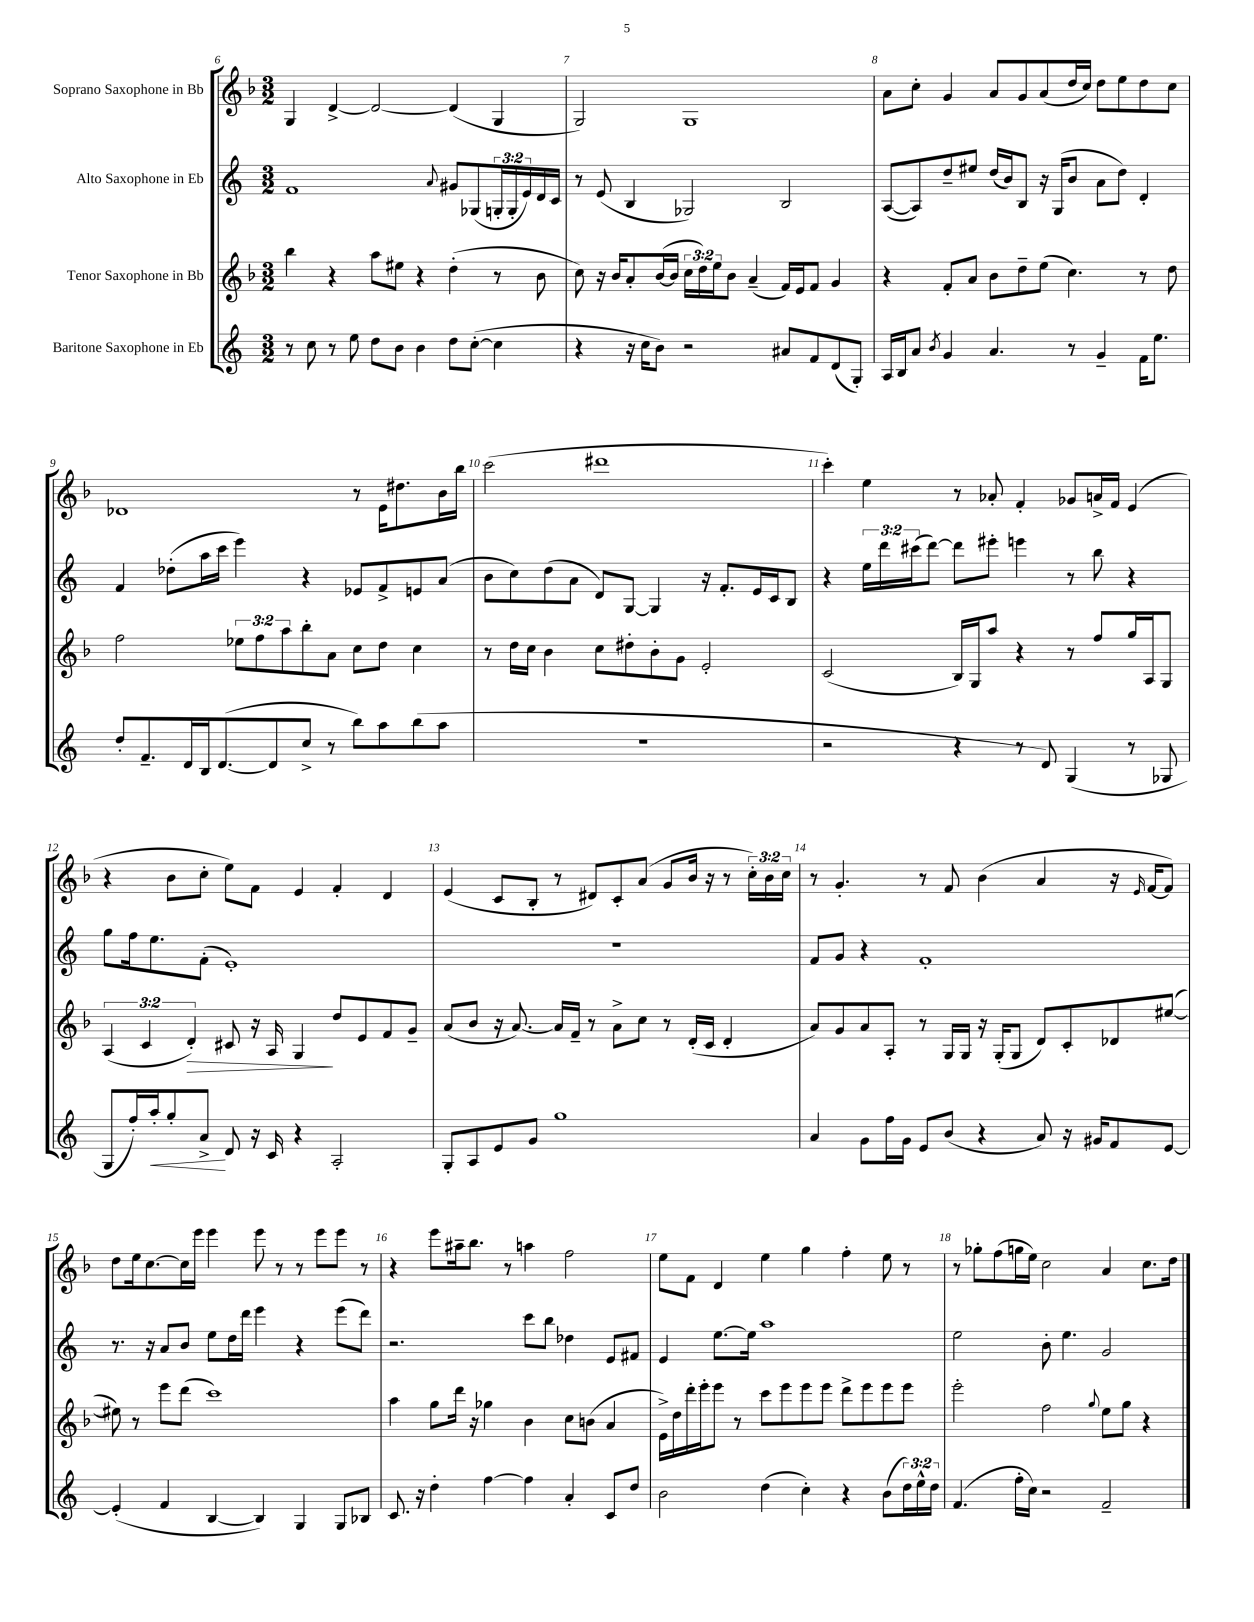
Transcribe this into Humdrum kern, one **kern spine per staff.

**kern	**dynam	**kern	**dynam	**kern	**kern
*part4	*part4	*part3	*part3	*part2	*part1
*staff4	*staff4	*staff3	*staff3	*staff2	*staff1
*I"Baritone Saxophone in Eb	*	*I"Tenor Saxophone in Bb	*	*I"Alto Saxophone in Eb	*I"Soprano Saxophone in Bb
*clefG2	*	*clefG2	*	*clefG2	*clefG2
*k[]	*	*k[b-]	*	*k[]	*k[b-]
*M3/2	*	*M3/2	*	*M3/2	*M3/2
=6	=6	=6	=6	=6	=6
8r	.	4bb-\	.	1f	4G/
8cc\	.	.	.	.	.
8r	.	4r	.	.	[4d^/
8ee\	.	.	.	.	.
8dd\L	.	8aa\L	.	.	2d/_
8b\J	.	8ee#X\J	.	.	.
4b\	.	4r	.	.	.
.	.	.	.	8qqa/	.
8dd\L	.	(4dd'\	.	8g#X/L	(4d/]
([8cc'\J	.	.	.	(8G-X/	.
4cc\]	.	8r	.	24Gn'/L	4G/
.	.	.	.	24G'/	.
.	.	.	.	24e/)	.
.	.	8b-\	.	16d/	.
.	.	.	.	16c/JJ	.
=7	=7	=7	=7	=7	=7
4r	.	8cc\)	.	8r	2G/)
.	.	16r	.	(8e/	.
.	.	16b-/KL	.	.	.
16r	.	8a'/	.	4B/	.
16cc\KL	.	.	.	.	.
8b\J)	.	([16b-/L	.	.	.
.	.	16b-/JJ]	.	.	.
2r	.	24cc\LL	.	2G-X/)	1G
.	.	24dd\)	.	.	.
.	.	24ee\J	.	.	.
.	.	8b-\J	.	.	.
.	.	(4a~/	.	.	.
8a#X/L	.	16f/LL)	.	2B/	.
.	.	16e/J	.	.	.
8f/	.	8f/J	.	.	.
(8d/	.	4g/	.	.	.
8G'/J)	.	.	.	.	.
=8	=8	=8	=8	=8	=8
16A/LL	.	4r	.	([8A/L	8a\L
16B/J	.	.	.	.	.
8a/J	.	.	.	8A/])	8cc'\J
8qb/	.	.	.	.	.
4g/	.	8f'/L	.	8dd~/	4g/
.	.	8a/J	.	8ee#X/J	.
4.a/	.	8b-\L	.	(16dd/LL	8a/L
.	.	.	.	16b/J)	.
.	.	8dd~\	.	8B/J	8g/
.	.	(8ee\J	.	16r	(8a/
.	.	.	.	(16G/KL	.
8r	.	4.cc\)	.	8b/J	16dd/L
.	.	.	.	.	16cc/JJ)
4g~/	.	.	.	8a\L	8dd\L
.	.	.	.	8dd\J)	8ee\
16f\KL	.	8r	.	4d'/	8dd\
8.ee\J	.	.	.	.	.
.	.	8dd\	.	.	8cc\J
!!LO:LB:g=z
=9	=9	=9	=9	=9	=9
8dd'/L	.	2ff\	.	4f/	1d-X
8.f~/	.	.	.	.	.
.	.	.	.	(8dd-X'\L	.
16d/L	.	.	.	.	.
16B/J	.	.	.	16aa\L	.
([8.d/	.	.	.	16ccc\JJ	.
.	.	12ee-X\L	.	4eee\)	.
.	.	12ff\	.	.	.
8d/]	.	.	.	.	.
.	.	12aa\	.	.	.
8cc^/J	.	8bb-'\	.	4r	.
8r	.	8a\J	.	.	.
8bb\L)	.	8cc\L	.	8e-X/L	8r
8aa\	.	8dd\J	.	8f^/	16e\KL
.	.	.	.	.	8.dd#X\
(8bb\	.	4cc\	.	8en/	.
8aa\J	.	.	.	(8a/J	16b-\L
.	.	.	.	.	16bb-\JJ
=10	=10	=10	=10	=10	=10
1.r	.	8r	.	8b\L	(2ccc\
.	.	16dd\LL	.	8cc\)	.
.	.	16cc\JJ	.	.	.
.	.	4b-\	.	(8dd\	.
.	.	.	.	8a\J	.
.	.	8cc\L	.	8d/L)	1ddd#X
.	.	8dd#X'\	.	[8G/J	.
.	.	8b-'\	.	4G/]	.
.	.	8g\J	.	.	.
.	.	2e'/	.	16r	.
.	.	.	.	8.f'/L	.
.	.	.	.	16e/L	.
.	.	.	.	16c/J	.
.	.	.	.	8B/J	.
=11	=11	=11	=11	=11	=11
2r	.	(2c/	.	4r	4ccc'\)
.	.	.	.	24ee\LL	4ee\
.	.	.	.	24ddd\	.
.	.	.	.	(24ccc#X\J	.
.	.	.	.	[8ddd\J)	.
4r	.	16B-/LL)	.	8ddd\L]	8r
.	.	16G/J	.	.	.
.	.	8aa/J	.	8eee#X'\J	8a-X'/
8r	.	4r	.	4eeen\	4f'/
8d/)	.	.	.	.	.
(4G/	.	8r	.	8r	8g-X/L
.	.	8ff/L	.	8bb\	16an^/L
.	.	.	.	.	16f/JJ
8r	.	16gg/L	.	4r	(4e/
.	.	16A/J	.	.	.
8G-X/	.	8G/J	.	.	.
!!LO:LB:g=z
=12	=12	=12	=12	=12	=12
8G/L	.	(6A/	.	8gg\L	4r
16ff'/L)	.	.	.	16ff\k	.
.	.	6c/	.	.	.
!	!LO:HP:b	!	!	!	!
16aa'/J	<	.	.	8.ee\	.
8gg'/	.	.	.	.	8b-\L
!	!	!	!LO:HP:b	!	!
.	.	6d'/)	>	.	.
8a^/J	.	.	.	(8f'\J	8cc'\J
8d/	[	8c#X/	.	1e')	8ee\L)
16r	.	16r	.	.	8f\J
16c/	.	16A/	.	.	.
4r	.	4G/	.	.	4e/
2A'/	.	8dd/L	]	.	4f'/
.	.	8e/	.	.	.
.	.	8f/	.	.	4d/
.	.	8g~/J	.	.	.
=13	=13	=13	=13	=13	=13
8G'/L	.	(8a/L	.	1.r	(4e/
8A/	.	8b-/J	.	.	.
8e/	.	16r	.	.	8c/L
.	.	[8.a/)	.	.	.
8g/J	.	.	.	.	8B-'/J
1gg	.	16a/LL]	.	.	8r
.	.	16f~/JJ	.	.	.
.	.	8r	.	.	8d#X/L)
.	.	8a^\L	.	.	8c'/
.	.	8cc\J	.	.	(8a/J
.	.	8r	.	.	8g/L
.	.	(16d'/LL	.	.	16b-/Jk
.	.	16c/JJ	.	.	16r
.	.	4d'/	.	.	8r
.	.	.	.	.	24cc'\LL)
.	.	.	.	.	24b-\
.	.	.	.	.	24cc\JJ
=14	=14	=14	=14	=14	=14
4a/	.	8a/L)	.	8f/L	8r
.	.	8g/	.	8g/J	4.g'/
8g\L	.	8a/	.	4r	.
16ff\L	.	8A'/J	.	.	.
16g\JJ	.	.	.	.	.
8e/L	.	8r	.	1f'	8r
(8b/J	.	16G/LL	.	.	8f/
.	.	16G/JJ	.	.	.
4r	.	16r	.	.	(4b-\
.	.	(16G'/KL	.	.	.
.	.	8G/J	.	.	.
8a/)	.	8d/L)	.	.	4a/
16r	.	8c'/	.	.	.
16g#X/KL	.	.	.	.	.
8f/	.	8d-X/	.	.	16r
.	.	.	.	.	16qqe/
.	.	.	.	.	[16f/KL
[8e/J	.	([8ee#X/J	.	.	8f/J])
!!LO:LB:g=z
=15	=15	=15	=15	=15	=15
(4e'/]	.	8ee#X\])	.	8.r	8dd\L
.	.	8r	.	.	16ee\k
.	.	.	.	16r	[8.cc\
4f/	.	8eee\L	.	8a/L	.
.	.	(8ddd\J	.	8b/J	16cc\L]
.	.	.	.	.	16eee\JJ
[4B/	.	1ccc)	.	8ee\L	4eee\
.	.	.	.	16dd\L	.
.	.	.	.	16ddd\JJ	.
4B/])	.	.	.	4eee\	8eee\
.	.	.	.	.	8r
4G/	.	.	.	4r	8r
.	.	.	.	.	8eee\L
8G/L	.	.	.	(8eee\L	8eee\J
8B-X/J	.	.	.	8ddd\J)	8r
=16	=16	=16	=16	=16	=16
8.c/	.	4aa\	.	2.r	4r
16r	.	.	.	.	.
4dd'\	.	8gg\L	.	.	8eee\L
.	.	16ddd\Jk	.	.	16aa#X~\k
.	.	16r	.	.	8.bb-\J
[4ff\	.	4gg-X\	.	.	.
.	.	.	.	.	8r
4ff\]	.	4b-\	.	8ccc\L	4aan\
.	.	.	.	8bb\J	.
4a'/	.	8cc\L	.	4dd-X\	2ff\
.	.	(8bn\J	.	.	.
8c/L	.	4a/	.	8e/L	.
8dd/J	.	.	.	8f#X/J	.
=17	=17	=17	=17	=17	=17
2b\	.	16e^\LL)	.	4e/	8ee\L
.	.	16dd\	.	.	.
.	.	16ddd'\	.	.	8f\J
.	.	16eee'\J	.	.	.
.	.	8eee\J	.	[8.ee\L	4d/
.	.	8r	.	.	.
.	.	.	.	16ee\Jk]	.
(4dd\	.	8ccc\L	.	1aa	4ee\
.	.	8eee\	.	.	.
4cc'\)	.	8eee\	.	.	4gg\
.	.	8eee\J	.	.	.
4r	.	8ddd^\L	.	.	4ff'\
.	.	8eee\	.	.	.
(8b\L	.	8eee\	.	.	8ee\
24dd\L)	.	8eee\J	.	.	8r
24ee^^\	.	.	.	.	.
24dd\JJ	.	.	.	.	.
=18	=18	=18	=18	=18	=18
(4.f/	.	2eee'\	.	2ee\	8r
.	.	.	.	.	8gg-X'\L
.	.	.	.	.	(8ff\
16ff'\LL	.	.	.	.	16ggn\L
16cc\JJ)	.	.	.	.	16ee\JJ)
2r	.	2ff\	.	8b'\	2cc\
.	.	.	.	4.ee\	.
.	.	8qqgg/	.	.	.
2f~/	.	8ee\L	.	2g/	4a/
.	.	8gg\J	.	.	.
.	.	4r	.	.	8.cc\L
.	.	.	.	.	16dd\Jk
==	==	==	==	==	==
*-	*-	*-	*-	*-	*-
